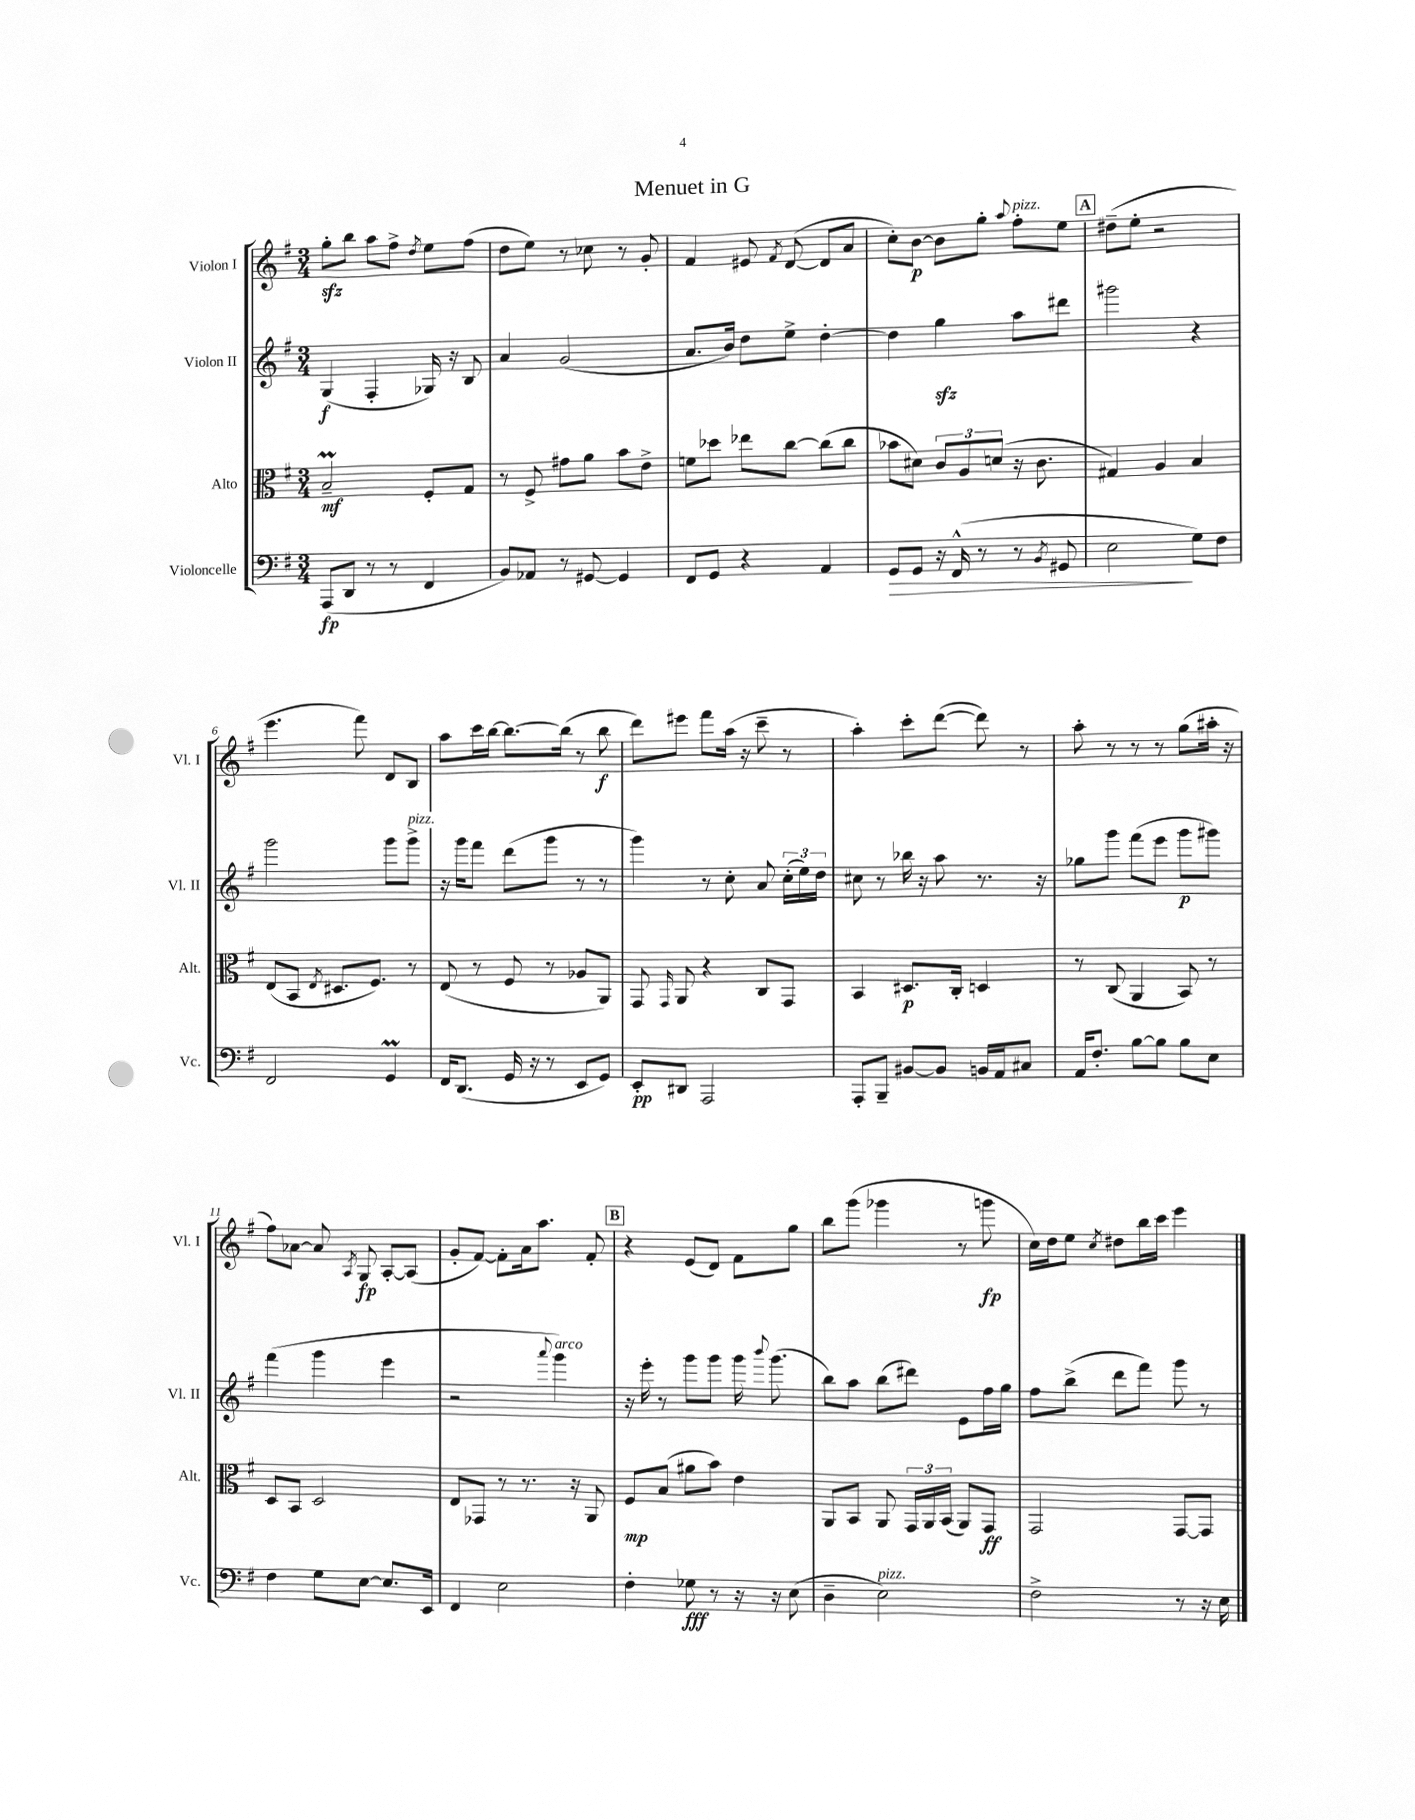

**kern	**kern	**kern	**kern
*staff4	*staff3	*staff2	*staff1
*clefF4	*clefC3	*clefG2	*clefG2
*k[f#]	*k[f#]	*k[f#]	*k[f#]
*M3/4	*M3/4	*M3/4	*M3/4
(8AAA	2B~	(4G	8gg'
8DD	.	.	8bb
8r	.	4F#'	8aa
8r	.	.	8ff#^
.	.	.	8qdd
4FF#	8F#'	16G-)	8ee
.	.	16r	.
.	8G	8B	(8ff#
=	=	=	=
8BB)	8r	4a	8dd
8AA-	8F#^	.	8ee)
8r	8g#	(2g	8r
[8GG#	8a	.	8cc-
4GG#]	8b	.	8r
.	8e^	.	8g'
=	=	=	=
8FF#	8f	8.a	4f#
8GG	8dd-	.	.
.	.	16b)	.
4r	8ee-	8dd	8e#
.	.	.	8qf#
.	[8cc	8ee^	([8d
4AA	(8cc]	[4dd'	8d]
.	8cc	.	8a
=	=	=	=
8GG	8b-	4dd]	8cc')
8GG	8d#)	.	[8b
16r	12c	4gg	8b]
(16FF#^^	.	.	.
.	12A	.	.
8r	.	.	8gg'
.	(12d	.	.
.	.	.	8qqaa
8r	16r	8aa	8ff#'
.	8.c	.	.
8qBB	.	.	.
8GG#	.	8ddd#	8ee
=	=	=	=
2E	4G#)	2ggg#	(8dd#~
.	.	.	8ee'
.	4A	.	2r
8G)	4B	4r	.
8F#	.	.	.
=	=	=	=
2FF#	(8E	2ggg	4.eee
.	8BB	.	.
.	8qE	.	.
.	8.D#	.	.
.	.	.	8fff#)
.	8.F#)	.	.
4GG	.	8ggg	8d
.	8r	8ggg^	8B
=	=	=	=
16FF#	(8E	16r	8aa
(8.DD	.	16ggg	.
.	8r	8fff#	16ccc
.	.	.	[16bb
16GG	8F#	(8ddd	8.bb_
16r	.	.	.
8r	8r	8ggg	.
.	.	.	(16bb]
8EE	8A-	8r	8r
8GG)	8AA)	8r	8bb
=	=	=	=
8EE'	8GG	4ggg)	8ddd)
.	16qqGG	.	.
8DD#	8AA	.	8eee#
2AAA	4r	8r	8fff#
.	.	8cc'	(16aa
.	.	.	16r
.	8C	8a	8ccc~
.	8GG	(24cc'	8r
.	.	24ee)	.
.	.	24dd	.
=	=	=	=
8AAA'	4BB	8cc#	4aa')
8BBB~	.	8r	.
[8BB#	8.D#	16bb-	8ccc'
.	.	16r	.
8BB#]	.	8aa	([8ddd
.	16C'	.	.
16BB	4D	8.r	8ddd])
16AA	.	.	.
8C#	.	.	8r
.	.	16r	.
=	=	=	=
16AA	8r	8gg-	8aa'
8.F#'	.	.	.
.	(8C	8ggg	8r
[8B	4AA	(8fff#	8r
8B]	.	8eee	8r
8B	8BB)	8ggg	(8gg
8E	8r	8ggg#)	16aa#'
.	.	.	16r
=	=	=	=
4F#	8D	(4fff#	8ff#)
.	8BB	.	[8a-
8G	2D	4ggg	8a-]
.	.	.	8qA
[8E	.	.	8G
8.E]	.	4eee	[8A'
.	.	.	(8A]
16EE	.	.	.
=	=	=	=
4FF#	8E	2r	8g'
.	8GG-	.	[8f#)
2E	8r	.	8f#']
.	8.r	.	16a
.	.	.	8.aa
.	.	8qqaaa	.
.	.	4ggg)	.
.	16r	.	.
.	8AA	.	8f#'
=	=	=	=
4F#'	8F#	16r	4r
.	.	16eee'	.
.	(8B	8r	.
8G-	8a#	8ggg	(8e
8r	8b)	8ggg	8d)
16r	4e	16ggg	8f#
.	.	8qqbbb	.
16r	.	(8.ggg	.
(8E	.	.	8gg
=	=	=	=
4D~	8AA	8bb)	8bb
.	8BB	8aa	(8ggg
2E)	8AA	(8bb	4ggg-
.	24GG	8ddd#)	.
.	24AA	.	.
.	(24BB	.	.
.	8AA)	8e	8r
.	8GG	16ff#	8ggg
.	.	16gg	.
=	=	=	=
2F#^	2GG	8ff#	16cc)
.	.	.	16dd
.	.	(8bb^	8ee
.	.	.	8qcc
.	.	8ddd	8dd#
.	.	8fff#)	16bb
.	.	.	16ccc
8r	[8GG	8ggg	4eee
16r	8GG]	8r	.
16E	.	.	.
==	==	==	==
*-	*-	*-	*-
